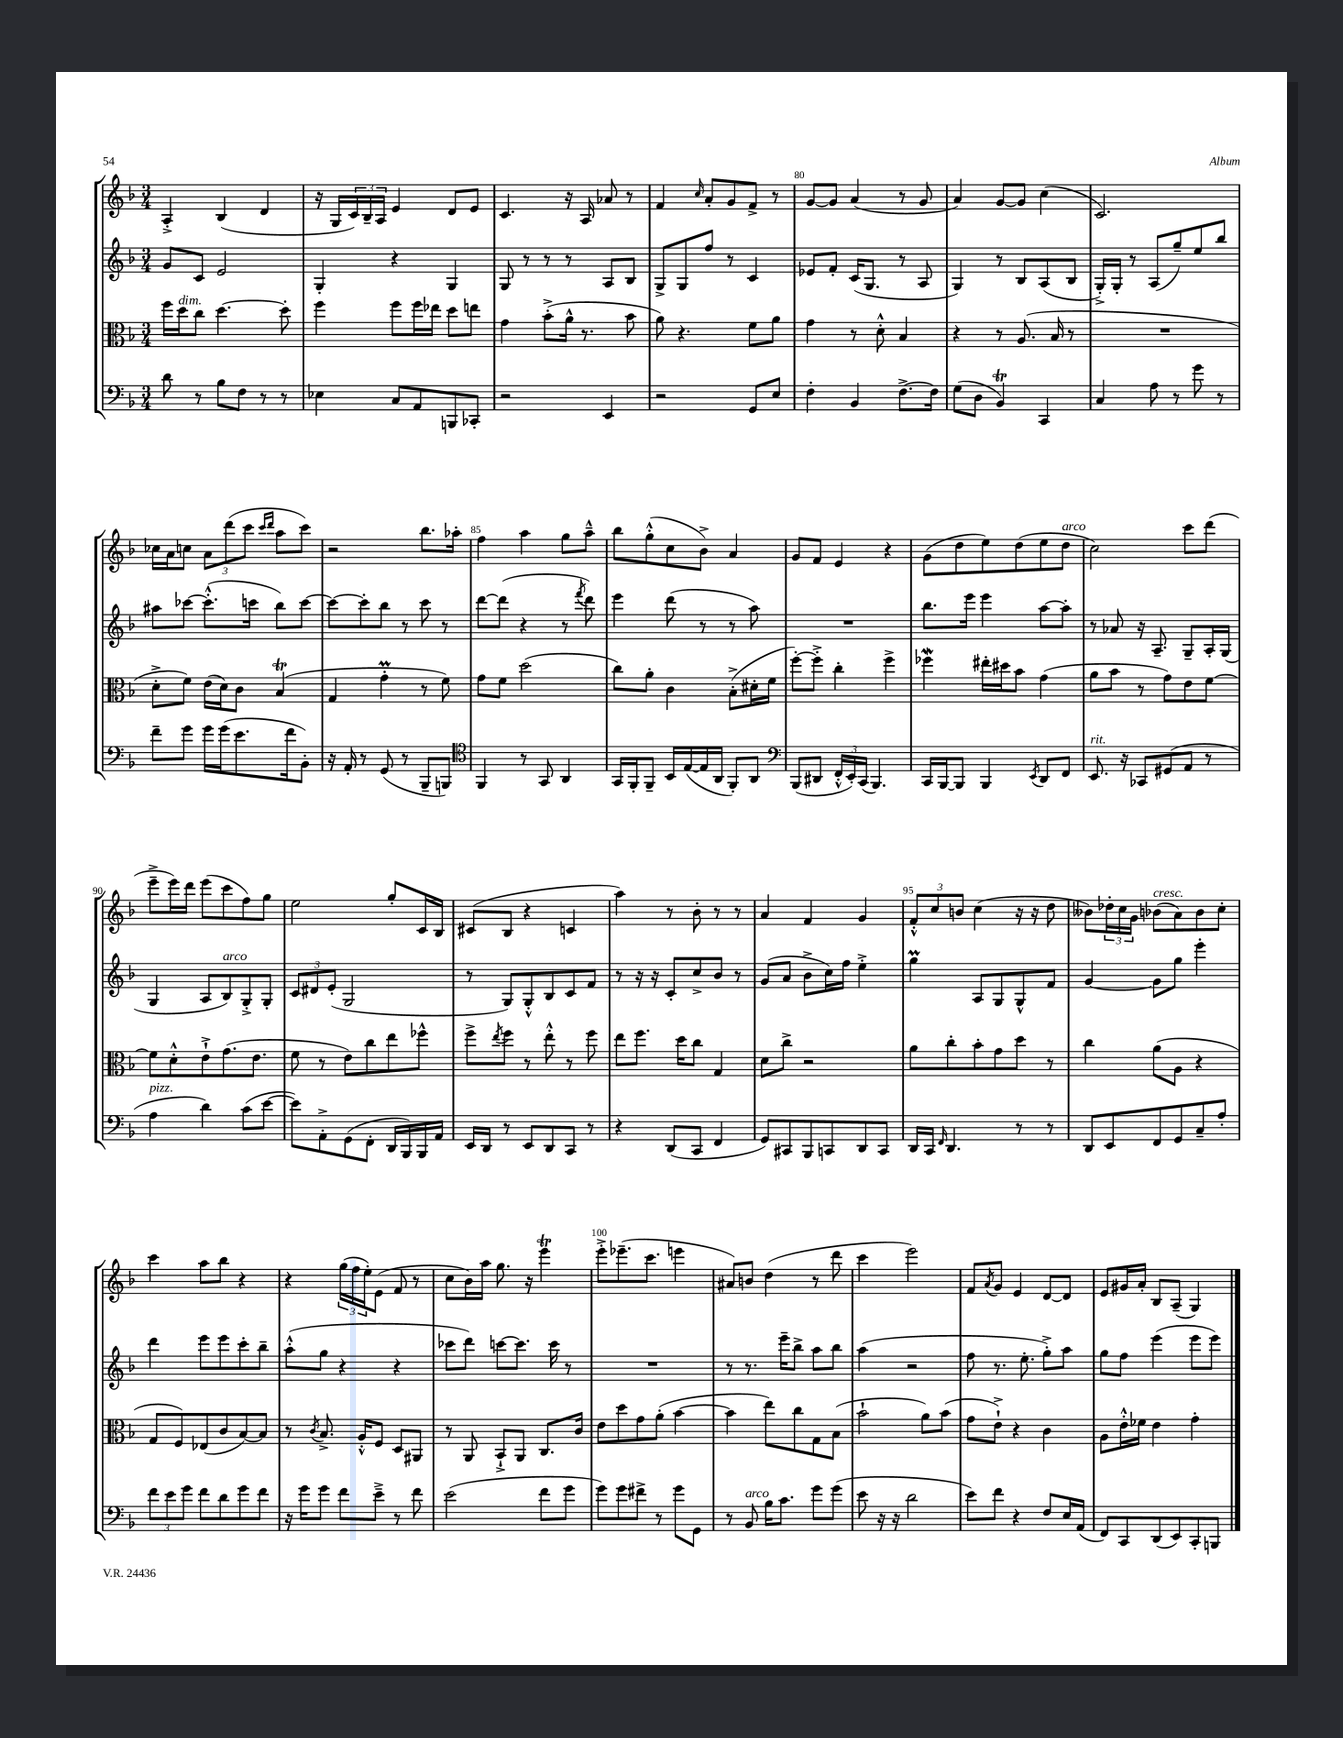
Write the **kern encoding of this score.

**kern	**kern	**kern	**kern
*staff4	*staff3	*staff2	*staff1
*clefF4	*clefC3	*clefG2	*clefG2
*k[b-]	*k[b-]	*k[b-]	*k[b-]
*M3/4	*M3/4	*M3/4	*M3/4
8d	16ff	8g	4A'^
.	16dd	.	.
8r	8cc	8c	.
8B-	[4.dd	2e	(4B-
8F	.	.	.
8r	.	.	4d
8r	8dd']	.	.
=	=	=	=
4E-	4ff	4G'	16r
.	.	.	16G
.	.	.	24c)
.	.	.	24B-~
.	.	.	24A
8C	8ff	4r	4e
8AA	16ff	.	.
.	16ee-	.	.
8BBB	8dd	4G	8d
8CC-'	8ee	.	8e
=	=	=	=
2r	4g	8G	4.c
.	.	8r	.
.	(8b-'^	8r	.
.	16a^^	8r	16r
.	8.r	.	16A
4EE	.	8A	8a-
.	8b-	8B-	8r
=	=	=	=
2r	8a)	8G^	4f
.	4.r	8G	.
.	.	.	16qqcc
.	.	8ff	8a'
.	.	8r	8g
8GG	8f	4c	8f^
8E	8a	.	8r
=	=	=	=
4F'	4g	8e-	[8g
.	.	8f'	8g]
4BB-	8r	(16c	(4a
.	.	8.G	.
.	8d'^^	.	.
[8.F^	4B-	8r	8r
.	.	8A	8g
16F]	.	.	.
=	=	=	=
(8G	4r	4G)	4a)
8D	.	.	.
4BB-)	8r	8r	[8g
.	(8.A	8B-	8g]
4CC	.	(8A	(4cc
.	16B-	.	.
.	8r	8B-	.
=	=	=	=
4C	2.r	16G'^)	2.c)
.	.	16G'	.
.	.	8r	.
8A	.	(8A	.
8r	.	8gg~)	.
8g	.	8ee	.
8r	.	8bb-	.
=	=	=	=
8f~	8d'^	8aa#	16cc-
.	.	.	16a
8g	8f)	[8ccc-	8cc
16g	(16e	(8.ccc-'^^]	12a
(16g	16d)	.	.
.	.	.	(12ddd
8.e	8c	.	.
.	.	.	12ccc
.	.	16ccc	.
.	.	.	16qqccc
.	.	.	16qqddd
.	(4B-	8bb-)	8aa
16f	.	.	.
8BB-')	.	[8ccc	8ccc)
=	=	=	=
16r	4G	8ccc_	2r
16AA'	.	.	.
8r	.	8ccc']	.
(8GG	4g'	8bb-	.
8r	.	8r	.
8BBB-~	8r	8ccc	8.bb-
8BBB)	8f)	8r	.
.	.	.	16aa-'
=	=	=	=
*clefC4	*	*	*
4FF	8g	[8ddd	4ff
.	8f	(8ddd]	.
8r	(2dd	4r	4aa
8GG	.	.	.
4AA	.	8r	8gg
.	.	8qfff	.
.	.	8ddd)	8aa~^^
=	=	=	=
16GG	8cc)	4eee	8bb-
16FF'	.	.	.
8FF~	8a'	.	(8gg'^^
16BB-	4c	(8ddd	8cc
([16E	.	.	.
16E]	.	8r	8b-^)
16AA	.	.	.
8FF')	(8B-'^	8r	4a
8AA	16d#'	8aa)	.
.	16f	.	.
=	=	=	=
*clefF4	*	*	*
(8BBB-	[8ff')	2.r	8g
8DD#	8ff'^]	.	8f
24FF'^^	4cc'	.	4e
24EE')	.	.	.
(24CC	.	.	.
4.BBB-)	.	.	.
.	4ff^	.	4r
=	=	=	=
16CC	4ff-	8.bb-	(8g
[16BBB-	.	.	.
8BBB-]	.	.	8dd
.	.	16eee	.
4BBB-	16ee#'	4eee	8ee)
.	16dd#	.	.
.	8b-	.	(8dd
8qEE	.	.	.
8DD	(4g	[8aa	8ee
8FF	.	8aa']	8dd
=	=	=	=
8.EE	8a	8r	2cc)
.	8b-	8a-	.
16r	.	.	.
8CC-	8r	16r	.
.	.	8.A~	.
(8GG#	8g)	.	.
8AA	8e	8G~	8ccc
8r	[8f	16A'	(8ddd
.	.	(16G	.
=	=	=	=
4A	8f]	4G	8eee~^
.	8d'^^	.	16eee)
.	.	.	16ddd
4d)	8e`^	8A	(8eee
.	(8.g	8B-)	8ccc
(8c	.	8G'^	8ff)
.	8.e	.	.
[8e	.	8G'	8gg
=	=	=	=
8e])	8f	12c	2ee
.	.	12d#	.
8AA'^	8r	.	.
.	.	(12e'	.
(8GG	8e)	2G	.
8FF'	8cc	.	.
16DD	8ee	.	8gg'
16BBB-)	.	.	.
16BBB-	8ff-^^	.	16c
16AA	.	.	16B-
=	=	=	=
16EE	8ff^	8r	(8c#
16DD	.	.	.
.	8qee	.	.
8r	8ff	8G)	8B-
8EE	8r	8G'^^	4r
8DD	8ee'^^	8B-	.
8CC	8r	8c	4c
8r	8ff	8f	.
=	=	=	=
4r	8ee	8r	4aa)
.	8.ff	16r	.
.	.	16r	.
(8DD	.	8c'	8r
.	16dd	.	.
8CC	8cc	8cc^	8b-'
4FF	4G	8b-	8r
.	.	8r	8r
=	=	=	=
8GG)	8d	(8g	4a
8CC#	8cc^	8a	.
8BBB-	2r	8b-^	4f
8CC	.	16cc)	.
.	.	16ff	.
8DD	.	4ee'^	4g
8CC	.	.	.
=	=	=	=
16DD	8a	4gg	12f'^^
16CC	.	.	.
.	.	.	12cc
16qqFF	.	.	.
4.DD	8cc'	.	.
.	.	.	12b
.	8b-'	8A	(4cc
.	8g	8G	.
8r	8dd	8G^^	16r
.	.	.	16r
8r	8r	8f	8dd
=	=	=	=
8DD	4cc	[4g	8b--)
8EE	.	.	24dd-'
.	.	.	24cc
.	.	.	24g
8FF	(8a	8g]	(8b-
8GG	8A	8gg	8a)
8C~	4r	4eee'	8b-
8A'	.	.	8cc'
=	=	=	=
12f	8G	4ddd	4ccc
12e	.	.	.
.	8F)	.	.
12g	.	.	.
8f	(8E-	8eee	8aa
8d	8c	8eee	8bb-
8g	[8B-)	8ccc'	4r
8f	8B-]	8bb-~	.
=	=	=	=
16r	8r	(8aa'^^	4r
16g	.	.	.
.	8qc	.	.
8g	8.B-^	8gg	.
8f	.	4r	(24gg
.	.	.	24ff
.	16A'^^	.	.
.	.	.	24ee')
8e~^	8F	.	(8e
8r	8D	4r	8f
8f	8AA#	.	8r
=	=	=	=
(2e	8r	8ccc-	8cc
.	8AA	8ddd)	16b-)
.	.	.	16aa
.	8BB-`^	[8ccc	8.gg
.	8AA	8.ccc]	.
.	.	.	16r
8f	8.C	.	4eee
.	.	16ccc	.
8g	.	8r	.
.	16c	.	.
=	=	=	=
8g)	8e	2.r	8eee'^
8g	8dd	.	(8.eee-~
8f#^	8g	.	.
.	.	.	8.ccc
8r	(8a'	.	.
8g	[4b-	.	4eee
8GG	.	.	.
=	=	=	=
8r	4b-]	8r	8a#)
8BB-	.	8.r	8b
16B-	8ee)	.	(4dd
8.c	.	16eee~	.
.	8cc	8bb-^	.
8g	8G	8aa	8r
(8g	(8B-	8bb-	8ddd
=	=	=	=
8e	2b-`	(4aa	4ccc
16r	.	.	.
16r	.	.	.
2d	.	2r	2eee)
.	8a)	.	.
.	(8b-	.	.
=	=	=	=
8e)	8g	8ff	8f
.	.	.	8qa
8f	8e`^)	8.r	8g
4r	4r	.	4e
.	.	8.ee'	.
8F	4c	8gg'^)	[8d
16E	.	8aa	8d]
(16AA	.	.	.
=	=	=	=
8FF)	8A	8gg	8e
8CC	16e'^^	8ff	16g#
.	16f-	.	16a'
(8DD	4e	(4eee	8B-
8EE)	.	.	(8A~
8CC'	4g'	8eee	4G)
8BBB	.	8eee)	.
==	==	==	==
*-	*-	*-	*-
